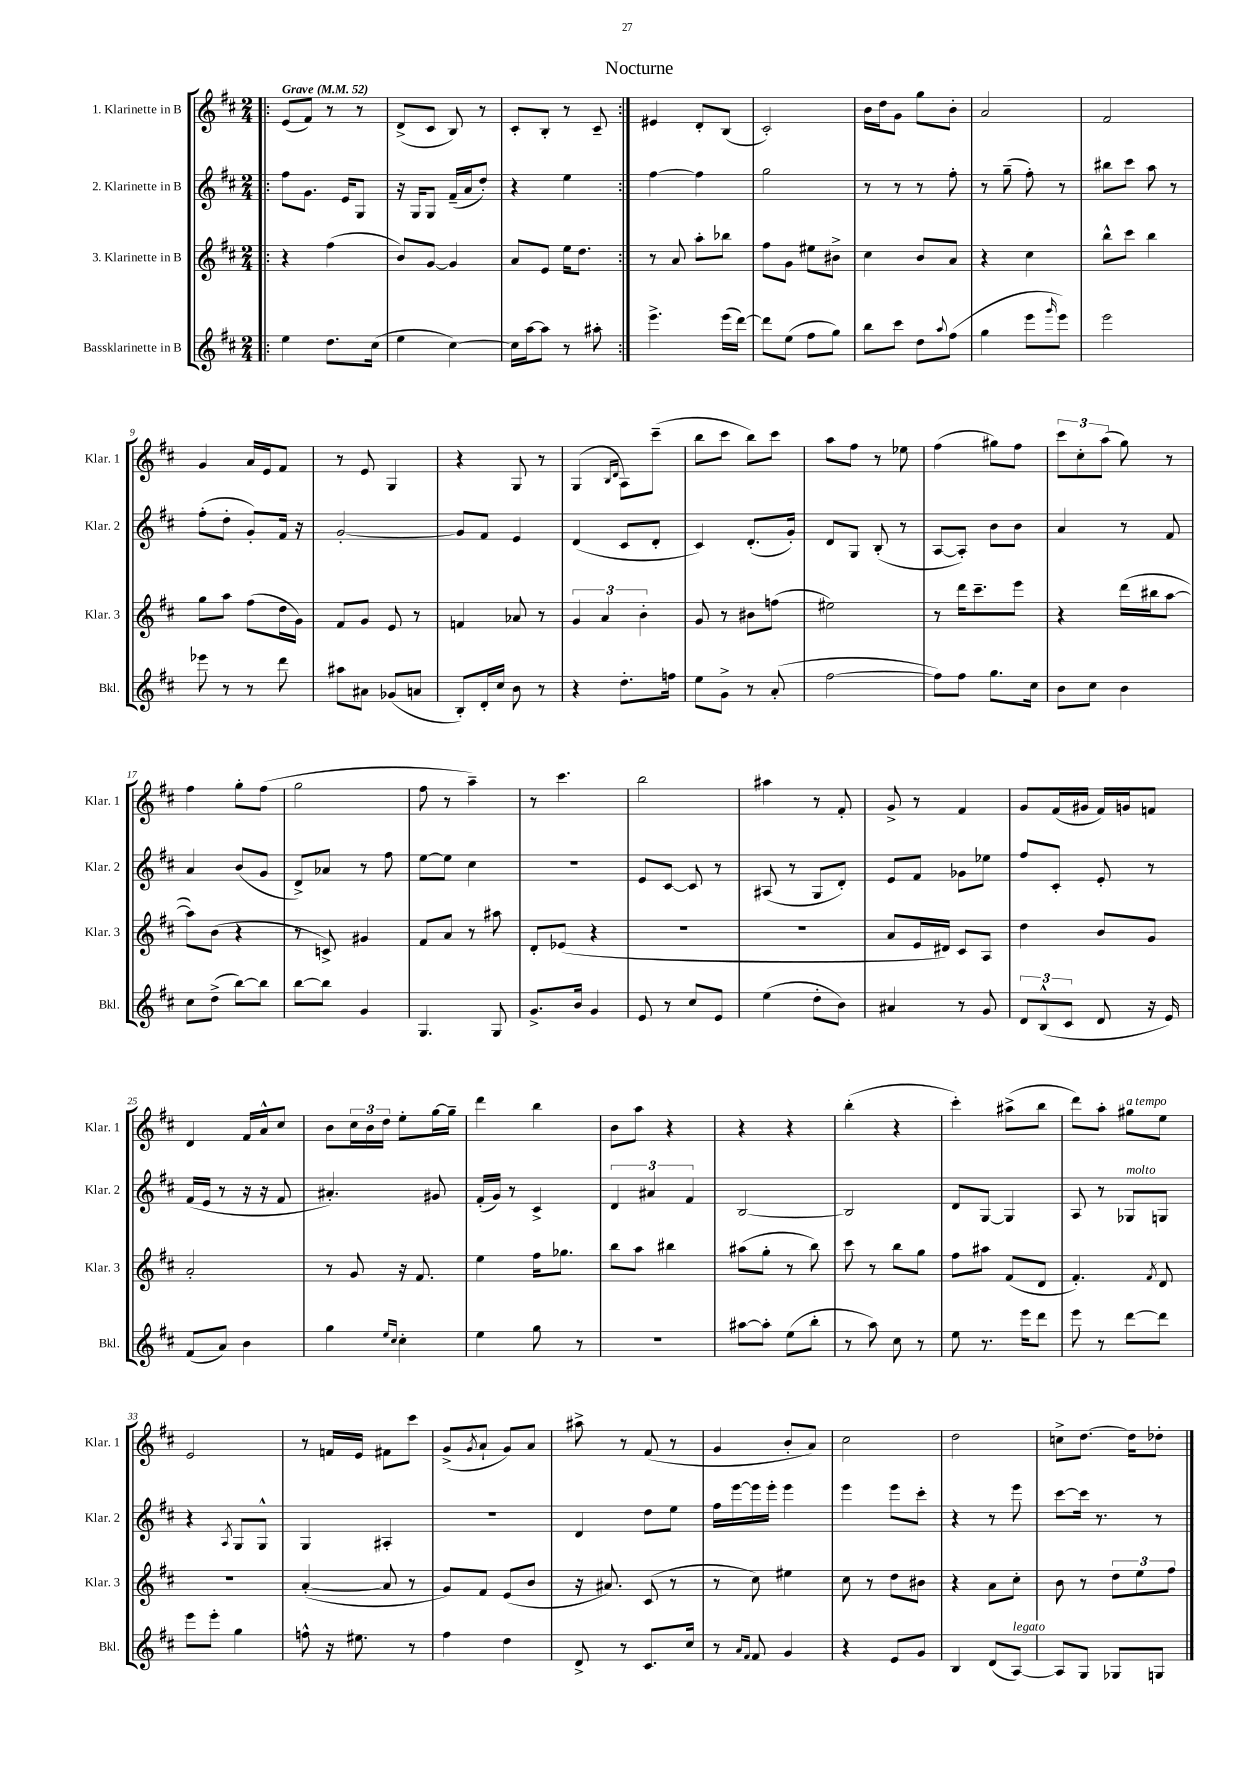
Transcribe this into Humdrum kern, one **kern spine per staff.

**kern	**kern	**kern	**kern
*staff4	*staff3	*staff2	*staff1
*clefG2	*clefG2	*clefG2	*clefG2
*k[f#c#]	*k[f#c#]	*k[f#c#]	*k[f#c#]
*M2/4	*M2/4	*M2/4	*M2/4
*MM52	*MM52	*MM52	*MM52
=!|:	=!|:	=!|:	=!|:
4ee	4r	8ff#	(8e
.	.	8.g	8f#)
8.dd	(4ff#	.	8r
.	.	16e	.
.	.	8G	8r
(16cc#	.	.	.
=	=	=	=
4ee	8b)	16r	(8d^
.	.	16G	.
.	[8g	8G	8c#
[4cc#)	4g]	(16f#~	8B)
.	.	16a	.
.	.	8dd')	8r
=	=	=	=
16cc#]	8a	4r	8c#'
[16aa	.	.	.
8aa]	8e	.	8B'
8r	16ee	4ee	8r
.	8.dd	.	.
8aa#'	.	.	8c#~
=:|!	=:|!	=:|!	=:|!
4.eee^	8r	[4ff#	4e#
.	8a	.	.
.	8aa'	4ff#]	8d'
(16eee	8bb-	.	(8B
[16ddd)	.	.	.
=	=	=	=
8ddd]	8ff#	2gg	2c#')
(8ee	8g	.	.
8ff#	8ee#	.	.
8gg)	8b#^	.	.
=	=	=	=
8bb	4cc#	8r	16b
.	.	.	16dd
8ccc#	.	8r	8g
8dd	8b	8r	8gg
8qqaa	.	.	.
(8ff#	8a	8ff#'	8b'
=	=	=	=
4gg	4r	8r	2a
.	.	(8gg~	.
8eee	4cc#	8ff#')	.
16qqggg	.	.	.
8eee)	.	8r	.
=	=	=	=
2eee	8bb^^	8bb#	2f#
.	8ccc#	8ccc#	.
.	4bb	8aa	.
.	.	8r	.
=	=	=	=
8eee-	8gg	(8ff#'	4g
8r	8aa	8dd'	.
8r	(8ff#	8g')	16a
.	.	.	16e
8ddd	16dd	16f#	8f#
.	16g)	16r	.
=	=	=	=
8aa#	8f#	[2g'	8r
8a#	8g	.	8e
(8g-	8e	.	4G
8a	8r	.	.
=	=	=	=
8B')	4f	8g]	4r
16d'	.	8f#	.
16cc#	.	.	.
8b	8a-	4e	8G
8r	8r	.	8r
=	=	=	=
4r	6g	(4d	(4G
.	6a	.	.
.	.	.	16qqB
.	.	.	16qqd
8.dd'	.	8c#	8A)
.	6b'	.	.
.	.	8d'	(8ccc#~
16ff	.	.	.
=	=	=	=
8ee	8g	4c#)	8bb
8g^	8r	.	8ccc#
8r	8b#	(8.d'	8bb)
(8a'	(8ff	.	8ccc#
.	.	16g')	.
=	=	=	=
[2ff#	2ee#)	8d	8aa
.	.	8G	8ff#
.	.	(8B'	8r
.	.	8r	8ee-
=	=	=	=
8ff#])	8r	[8A	(4ff#
8ff#	16ddd	8A'])	.
.	8.ccc#~	.	.
8.gg	.	8b	8gg#)
.	8eee	8b	8ff#
16cc#	.	.	.
=	=	=	=
8b	4r	4a	12ccc#
.	.	.	12cc#'
8cc#	.	.	.
.	.	.	(12aa
4b	(16ddd	8r	8gg)
.	16bb#	.	.
.	[8aa	8f#	8r
=	=	=	=
8cc#	8aa])	4a	4ff#
(8dd^	(8b	.	.
[8bb)	4r	(8b	8gg'
8bb]	.	8g	(8ff#
=	=	=	=
[8bb	8r	8d^)	2gg
8bb]	8c^)	8a-	.
4g	4g#	8r	.
.	.	8ff#	.
=	=	=	=
4.G	8f#	[8ee	8ff#
.	8a	8ee]	8r
.	8r	4cc#	4aa~)
8G	8aa#	.	.
=	=	=	=
8.g^	8d'	2r	8r
.	(8e-	.	4.ccc#
16b	.	.	.
4g	4r	.	.
=	=	=	=
8e	2r	8e	2bb
8r	.	[8c#	.
8cc#	.	8c#]	.
8e	.	8r	.
=	=	=	=
(4ee	2r	(8A#	4aa#
.	.	8r	.
8dd'	.	8G	8r
8b)	.	8d')	8f#'
=	=	=	=
4a#	8a	8e	8g^
.	16e	8f#	8r
.	16d#)	.	.
8r	8c#	8g-	4f#
8g	8A	8ee-	.
=	=	=	=
12d	4dd	8ff#	8g
(12B^^	.	.	.
.	.	8c#'	(16f#
12c#	.	.	.
.	.	.	16g#
8d	8b	8e'	16f#)
.	.	.	16g
16r	8g	8r	8f
16e)	.	.	.
=	=	=	=
(8f#	2a'	(16f#	4d
.	.	16e	.
8a)	.	8r	.
4b	.	16r	16f#
.	.	16r	16a^^
.	.	8f#	8cc#
=	=	=	=
4gg	8r	4.a#')	8b
.	8g	.	24cc#
.	.	.	24b
.	.	.	24dd
16qqee	.	.	.
16qqcc#	.	.	.
4cc#'	16r	.	8ee'
.	8.f#	.	.
.	.	8g#	[16gg
.	.	.	16gg~]
=	=	=	=
4ee	4ee	(16f#'	4ddd
.	.	16g)	.
.	.	8r	.
8gg	16ff#	4c#^	4bb
.	8.gg-	.	.
8r	.	.	.
=	=	=	=
2r	8bb	6d	8b
.	8aa	.	8aa
.	.	6a#	.
.	4bb#	.	4r
.	.	6f#	.
=	=	=	=
[8aa#	(8aa#	[2B	4r
8aa#']	8gg'	.	.
(8ee	8r	.	4r
8bb'	8bb)	.	.
=	=	=	=
8r	8ccc#	2B]	(4bb'
8aa)	8r	.	.
8cc#	8bb	.	4r
8r	8gg	.	.
=	=	=	=
8ee	8ff#	8d	4ccc#')
8.r	8aa#	[8G	.
.	(8f#	4G]	(8aa#^
16eee	.	.	.
8ddd	8d	.	8bb
=	=	=	=
8eee	4.f#')	8A	8ddd)
8r	.	8r	8aa'
[8ddd	.	8G-	8gg#
.	8qf#	.	.
8ddd]	8d	8G	8ee
=	=	=	=
8eee	2r	4r	2e
8eee'	.	.	.
.	.	8qA	.
4gg	.	8G	.
.	.	8G^^	.
=	=	=	=
8ff^^	([4a'	4G	8r
16r	.	.	16f
8.ee#	.	.	16e
.	8a]	4A#'	8f#
8r	8r	.	8ccc#
=	=	=	=
4ff#	8g)	2r	(8g^
.	.	.	8qg
.	8f#	.	8a`
4dd	(8e	.	8g)
.	8b	.	8a
=	=	=	=
8d^	16r	4d	8aa#^
.	8.a#)	.	.
8r	.	.	8r
8.c#	(8c#	8dd	(8f#
.	8r	8ee	8r
16cc#	.	.	.
=	=	=	=
8r	8r	16ff#	4g
.	.	[16eee	.
16qqa	.	.	.
16qqf#	.	.	.
8f#	8cc#)	16eee]	.
.	.	16eee'	.
4g	4ee#	4eee	8b'
.	.	.	8a)
=	=	=	=
4r	8cc#	4eee	2cc#
.	8r	.	.
8e	8dd	8eee	.
8g	8b#	8ccc#'	.
=	=	=	=
4B	4r	4r	2dd
(8d	8a	8r	.
[8A)	8cc#'	8eee	.
=	=	=	=
8A]	8b	[8ccc#	8cc^
8G	8r	16ccc#]	[8.dd
.	.	8.r	.
8G-	12dd	.	.
.	.	.	16dd]
.	12ee	.	.
8G	.	8r	8dd-'
.	12ff#	.	.
==	==	==	==
*-	*-	*-	*-
